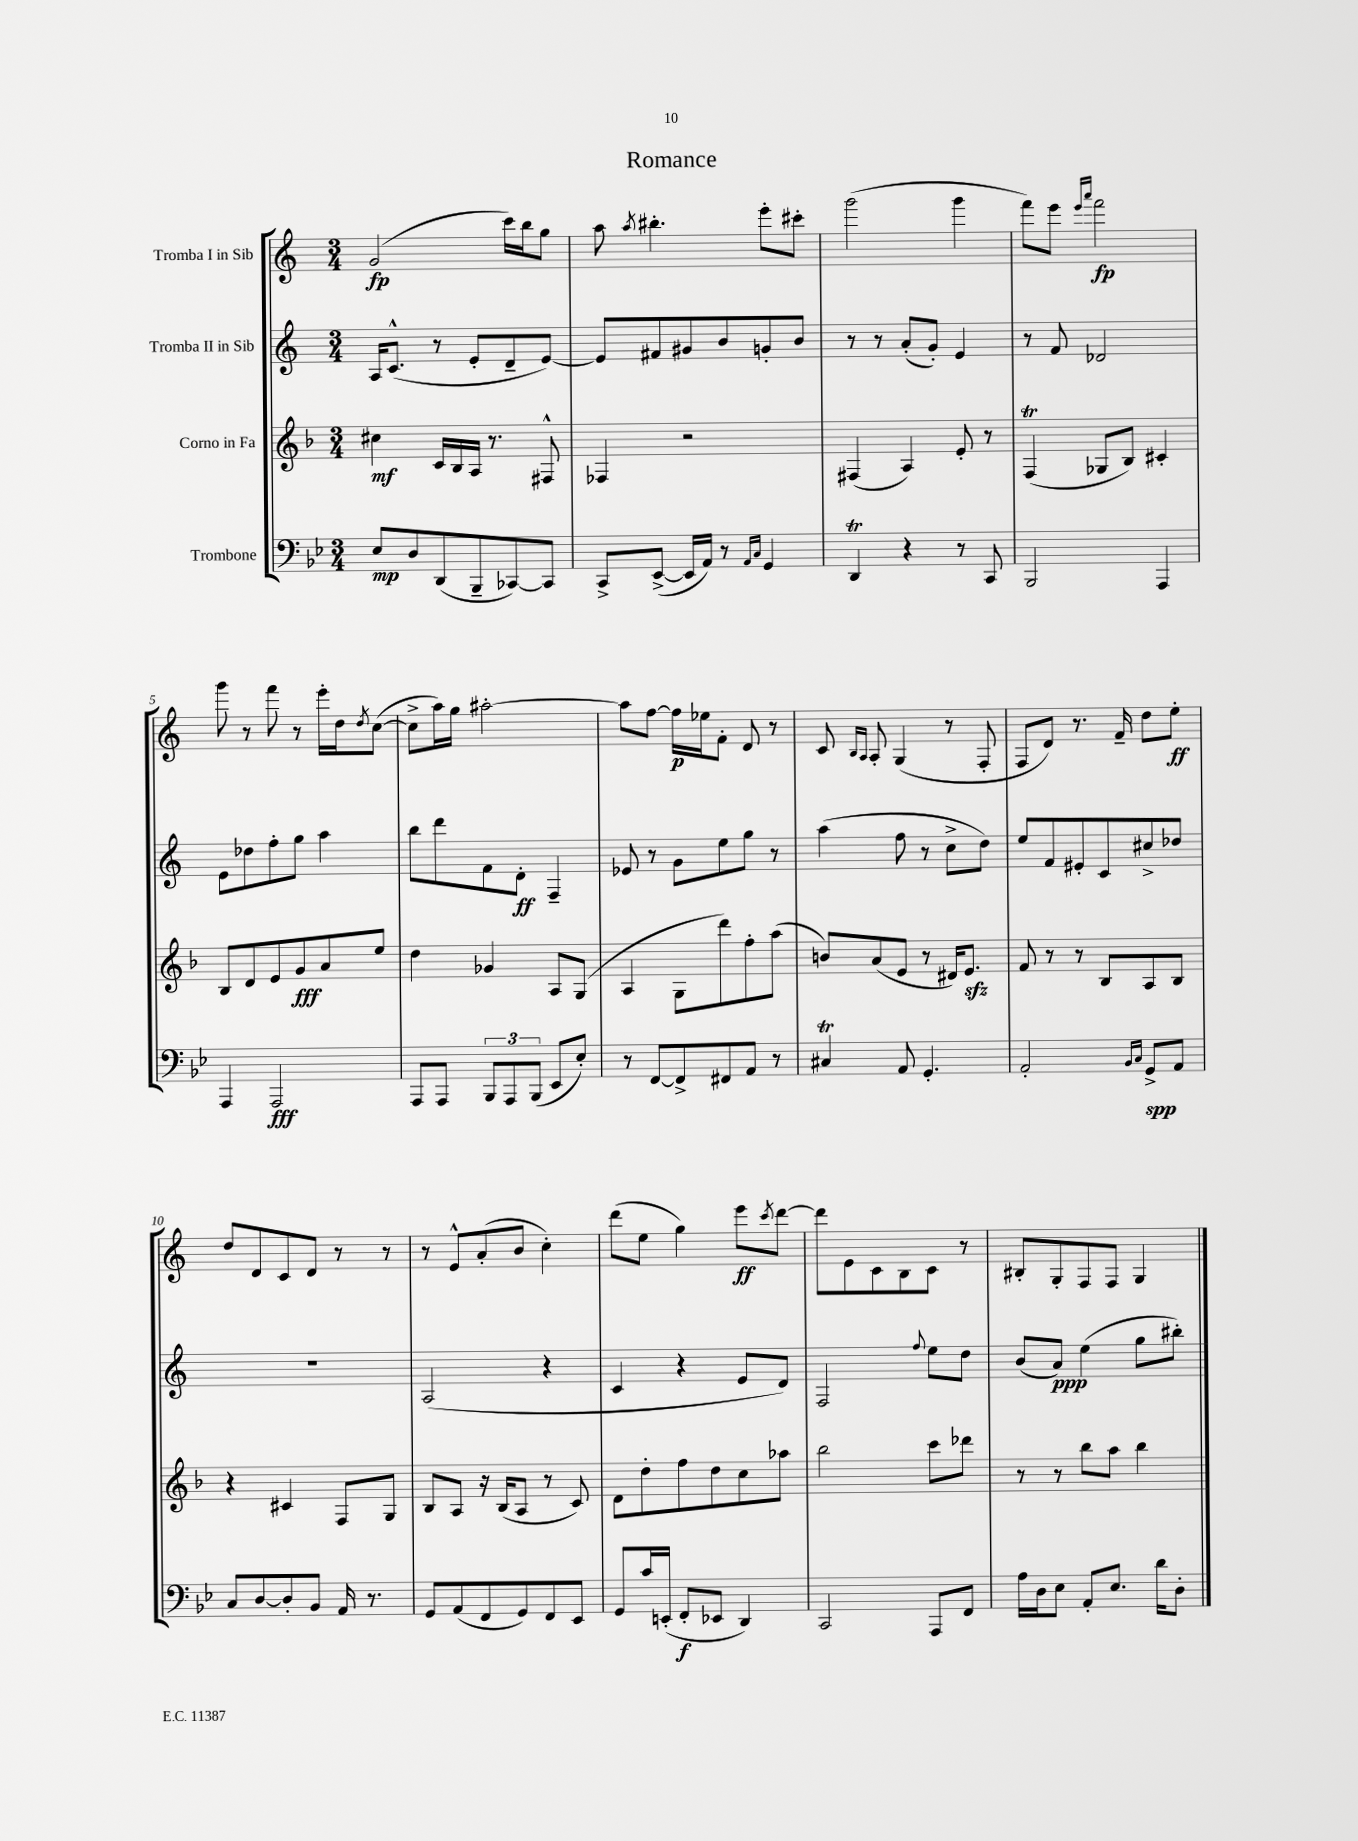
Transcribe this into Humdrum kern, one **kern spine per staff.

**kern	**dynam	**kern	**dynam	**kern	**dynam	**kern	**dynam
*part4	*part4	*part3	*part3	*part2	*part2	*part1	*part1
*staff4	*staff4	*staff3	*staff3	*staff2	*staff2	*staff1	*staff1
*I"Trombone	*	*I"Corno in Fa	*	*I"Tromba II in Sib	*	*I"Tromba I in Sib	*
*clefF4	*	*clefG2	*	*clefG2	*	*clefG2	*
*k[b-e-]	*	*k[b-]	*	*k[]	*	*k[]	*
*M3/4	*	*M3/4	*	*M3/4	*	*M3/4	*
=1	=1	=1	=1	=1	=1	=1	=1
8E-/L	mp	4cc#X\	mf	16A/KL	.	(2g/	fp
.	.	.	.	(8.c^^/J	.	.	.
8D/	.	.	.	.	.	.	.
(8DD/	.	16c/LL	.	8r	.	.	.
.	.	16B-/	.	.	.	.	.
8BBB-~/	.	16A/JJ	.	8e'/L	.	.	.
.	.	8.r	.	.	.	.	.
[8CC-X/)	.	.	.	8d~/	.	16ccc\LL)	.
.	.	.	.	.	.	16bb\J	.
8CC-/J]	.	8F#X^^/	.	[8e/J)	.	8gg\J	.
=2	=2	=2	=2	=2	=2	=2	=2
8CC^/L	.	4F-X/	.	8e/L]	.	8aa\	.
.	.	.	.	.	.	8qaa/	.
([8EE-^/J	.	.	.	8f#X/	.	4.bb#X'\	.
16EE-/LL]	.	2r	.	8g#X/	.	.	.
16AA/JJ)	.	.	.	.	.	.	.
8r	.	.	.	8b/	.	.	.
16qqAA/LL	.	.	.	.	.	.	.
16qqC/JJ	.	.	.	.	.	.	.
4GG/	.	.	.	8gn'/	.	8eee'\L	.
.	.	.	.	8b/J	.	8ccc#X'\J	.
=3	=3	=3	=3	=3	=3	=3	=3
4DDt/	.	(4F#X/	.	8r	.	(2ggg\	.
.	.	.	.	8r	.	.	.
4r	.	4A/)	.	(8a'/L	.	.	.
.	.	.	.	8g'/J)	.	.	.
8r	.	8e'/	.	4e/	.	4ggg\	.
8CC/	.	8r	.	.	.	.	.
=4	=4	=4	=4	=4	=4	=4	=4
2BBB-/	.	(4FT/	.	8r	.	8fff\L)	.
.	.	.	.	8f/	.	8eee\J	.
.	.	.	.	.	.	16qqeee/LL	.
.	.	.	.	.	.	16qqaaa/JJ	.
.	.	8G-X/L	.	2d-X/	.	2fff\	fp
.	.	8B-/J)	.	.	.	.	.
4AAA/	.	4c#X'/	.	.	.	.	.
!!LO:LB:g=z
=5	=5	=5	=5	=5	=5	=5	=5
4AAA/	.	8B-/L	.	8e\L	.	8ggg\	.
.	.	8d/	.	8dd-X\	.	8r	.
2AAA/	fff	8e/	.	8ff'\	.	8fff\	.
.	.	8g/	fff	8gg\J	.	8r	.
.	.	8a/	.	4aa\	.	16eee'\LL	.
.	.	.	.	.	.	16dd\J	.
.	.	.	.	.	.	8qdd/	.
.	.	8ee/J	.	.	.	([8cc\J	.
=6	=6	=6	=6	=6	=6	=6	=6
8AAA/L	.	4dd\	.	8bb\L	.	8cc^\L]	.
8AAA/J	.	.	.	8ddd\	.	16aa\L)	.
.	.	.	.	.	.	16gg\JJ	.
12BBB-/L	.	4g-X/	.	8f\	.	[2aa#X'\	.
12AAA/	.	.	.	.	.	.	.
.	.	.	.	8d'\J	ff	.	.
(12BBB-/J	.	.	.	.	.	.	.
8EE-/L	.	8A/L	.	4F~/	.	.	.
8E-'/J)	.	(8G/J	.	.	.	.	.
=7	=7	=7	=7	=7	=7	=7	=7
8r	.	4A/	.	8e-X/	.	8aa#\L]	.
[8FF/L	.	.	.	8r	.	[8ff\J	.
8FF^/]	.	8G\L	.	8g\L	.	16ff\LL]	p
.	.	.	.	.	.	16ee-X\J	.
8FF#X/	.	8ddd\)	.	8ee\	.	8f'\J	.
8AA/J	.	8ff'\	.	8gg\J	.	8d/	.
8r	.	(8aa\J	.	8r	.	8r	.
=8	=8	=8	=8	=8	=8	=8	=8
4C#Xt/	.	8bn/L)	.	(4aa\	.	8c/	.
.	.	.	.	.	.	16qqB/LL	.
.	.	.	.	.	.	16qqA/JJ	.
.	.	(8a/	.	.	.	8A'/	.
8AA/	.	8e/J	.	8ff\	.	(4G/	.
4.GG'/	.	8r	.	8r	.	.	.
.	.	16d#X/KL)	.	8cc^\L	.	8r	.
.	.	8.ezz/J	.	.	.	.	.
.	.	.	.	8dd\J)	.	8F'/	.
=9	=9	=9	=9	=9	=9	=9	=9
2AA'/	.	8f/	.	8ee/L	.	8F/L	.
.	.	8r	.	8f/	.	8d/J)	.
.	.	8r	.	8e#X'/	.	8.r	.
.	.	8B-/L	.	8c/	.	.	.
.	.	.	.	.	.	16f~/	.
16qqBB-/LL	.	.	.	.	.	.	.
16qqC/JJ	.	.	.	.	.	.	.
8GG^/L	spp	8A/	.	8cc#X^/	.	8dd\L	.
8AA/J	.	8B-/J	.	8dd-X/J	.	8ee'\J	ff
!!LO:LB:g=z
=10	=10	=10	=10	=10	=10	=10	=10
8C/L	.	4r	.	2.r	.	8dd/L	.
[8D/	.	.	.	.	.	8d/	.
8D'/]	.	4c#X/	.	.	.	8c/	.
8BB-/J	.	.	.	.	.	8d/J	.
16AA/	.	8F/L	.	.	.	8r	.
8.r	.	.	.	.	.	.	.
.	.	8G/J	.	.	.	8r	.
=11	=11	=11	=11	=11	=11	=11	=11
8GG/L	.	8B-/L	.	(2A/	.	8r	.
(8AA/	.	8A/J	.	.	.	8e^^/L	.
8FF/	.	16r	.	.	.	(8a'/	.
.	.	(16B-/KL	.	.	.	.	.
8GG/)	.	8A/J	.	.	.	8b/J	.
8FF/	.	8r	.	4r	.	4cc'\)	.
8EE-/J	.	8c/)	.	.	.	.	.
=12	=12	=12	=12	=12	=12	=12	=12
8GG/L	.	8d\L	.	4c/	.	(8ddd\L	.
16c/L	.	8dd'\	.	.	.	8ee\J	.
(16EEn'/JJ	.	.	.	.	.	.	.
8FF'/L	f	8ff\	.	4r	.	4gg\)	.
8EE-X/J	.	8dd\	.	.	.	.	.
4DD/)	.	8cc\	.	8e/L	.	8eee\L	ff
.	.	.	.	.	.	8qccc/	.
.	.	8aa-X\J	.	8d/J)	.	[8ddd\J	.
=13	=13	=13	=13	=13	=13	=13	=13
2CC/	.	2bb-\	.	2F/	.	8ddd\L]	.
.	.	.	.	.	.	8e\	.
.	.	.	.	.	.	8c\	.
.	.	.	.	.	.	8B\	.
.	.	.	.	8qqff/	.	.	.
8AAA/L	.	8ccc\L	.	8ee\L	.	8c\J	.
8FF/J	.	8ddd-X\J	.	8dd\J	.	8r	.
=14	=14	=14	=14	=14	=14	=14	=14
16A\LL	.	8r	.	(8b/L	.	8B#X'/L	.
16D\J	.	.	.	.	.	.	.
8E-\J	.	8r	.	8a/J)	ppp	8G'/	.
8AA'/L	.	8bb-\L	.	(4ee\	.	8F/	.
8.E-/J	.	8aa\J	.	.	.	8F/J	.
.	.	4bb-\	.	8gg\L	.	4G/	.
16d\KL	.	.	.	.	.	.	.
8D'\J	.	.	.	8bb#X'\J)	.	.	.
==	==	==	==	==	==	==	==
*-	*-	*-	*-	*-	*-	*-	*-
